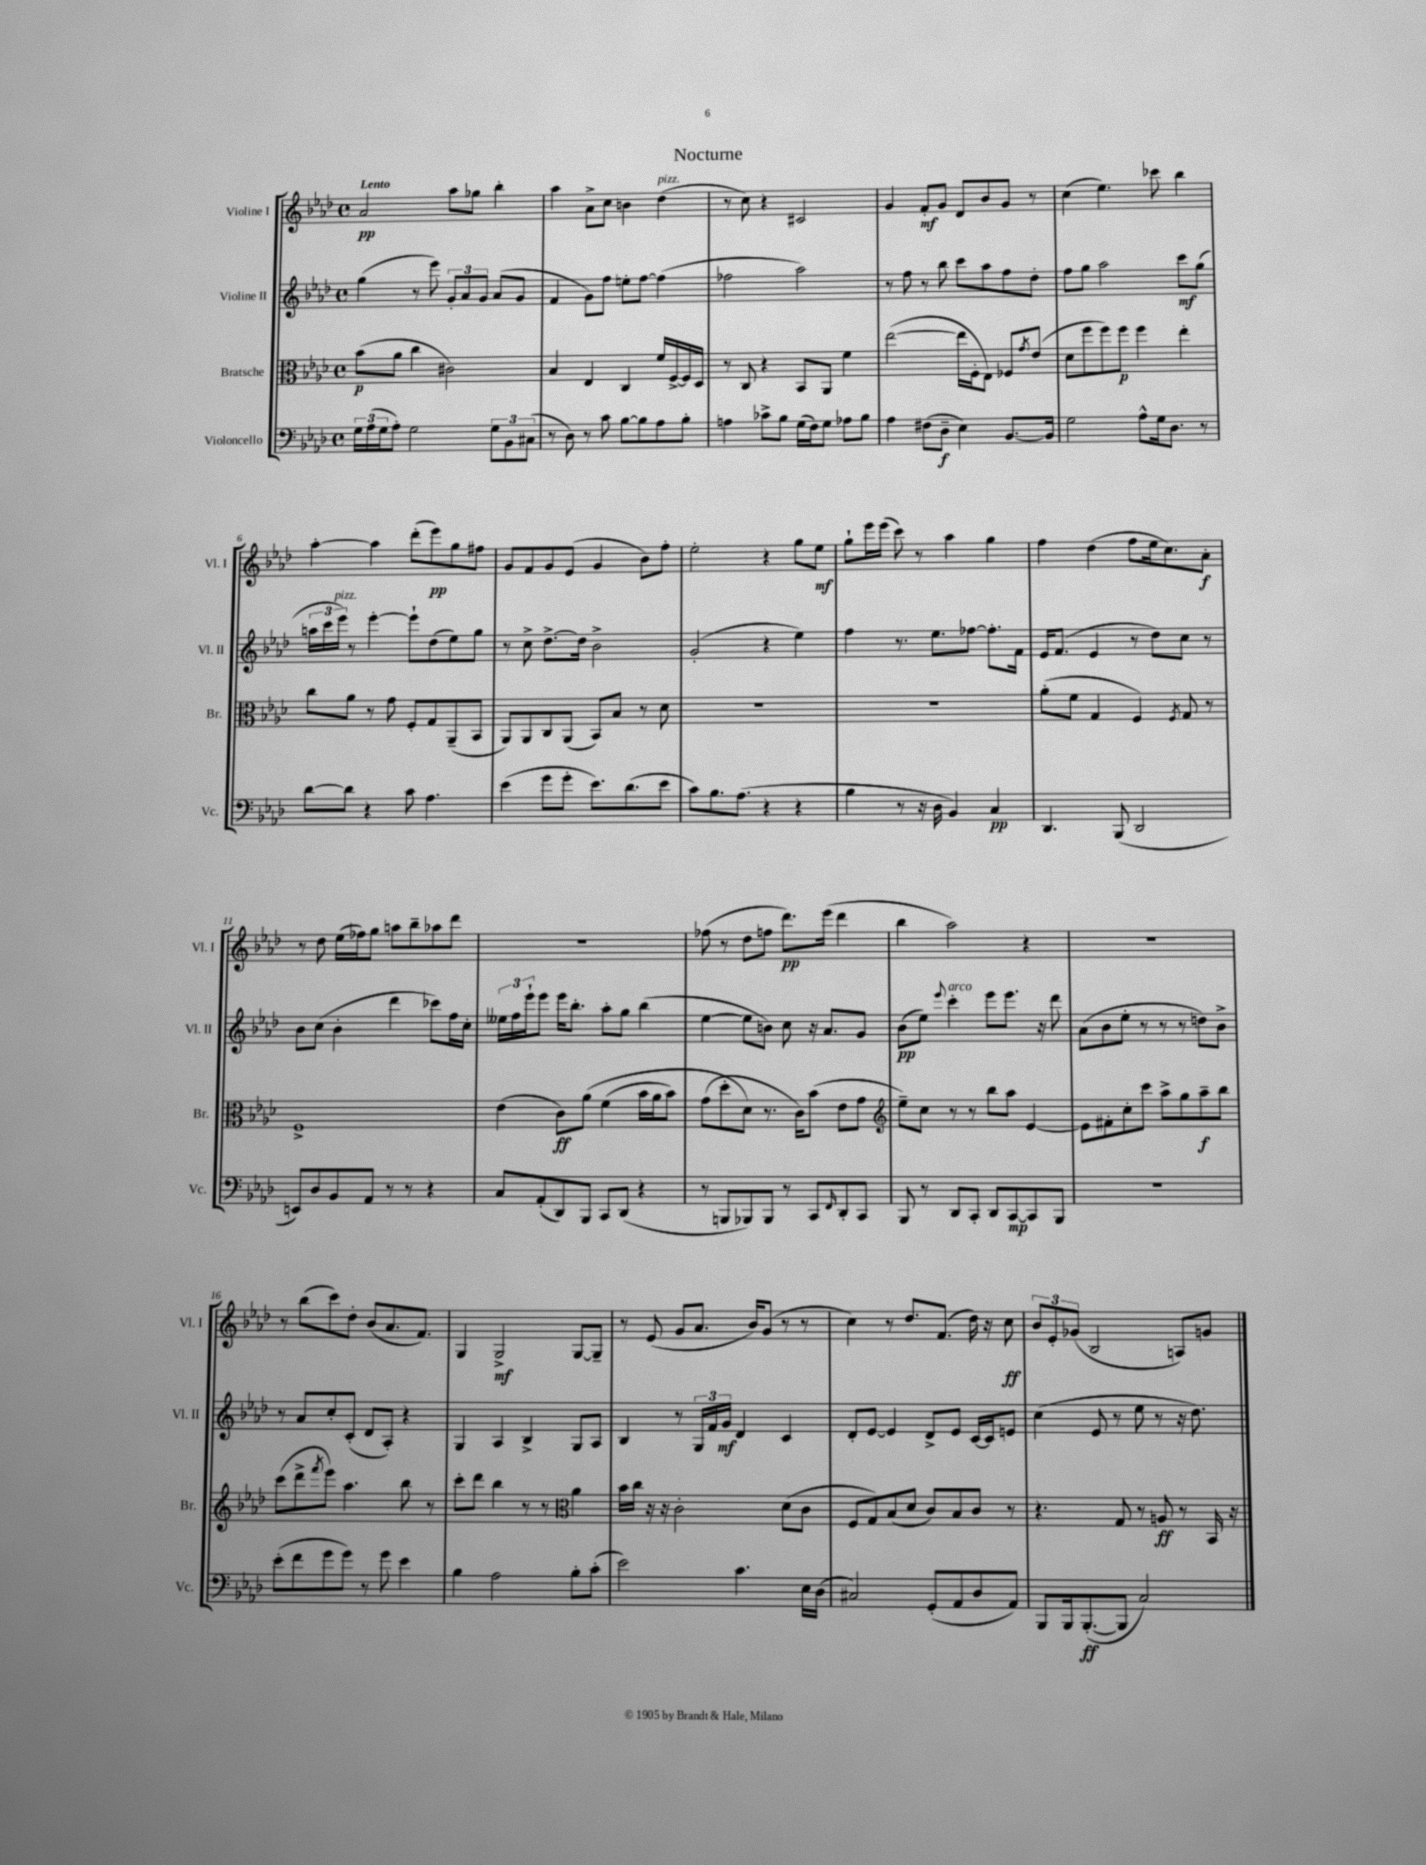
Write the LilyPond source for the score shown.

\header { title = "Nocturne" }
<<
\new StaffGroup <<
\new Staff = "s0" \with { instrumentName = "Violine I" shortInstrumentName = "Vl. I" } {
    \clef treble \key aes \major \defaultTimeSignature \time 4/4 \tempo "Lento"
    aes'2\pp aes''8 ges''8 bes''4-. |
    aes''4 aes'8-> c''8 b'4 des''4^\markup { \italic "pizz." }( |
    r8 c''8) r4 cis'2 |
    g'4 f'8-.\mf g'8 des'8 bes'8 g'8 r8 |
    c''4( ees''4.) ces'''8 bes''4 |
    aes''4~-. aes''4 des'''8-.( ees'''8\pp) g''8 fis''8 |
    g'8 f'8 g'8 ees'8( g'4 bes'8) f''8-. |
    ees''2-. r4 g''8 ees''8\mf |
    g''8-! ees'''16 ees'''16( c'''8) r8 aes''4 g''4 |
    f''4 des''4( f''8 ees''16 c''8.) aes'8-.\f |
    r8 des''8 ees''16( fes''16) g''8 a''8 bes''8-- aes''8 des'''8 |
    r1 |
    fes''8( r8 des''8 f''8 des'''8.\pp) ees'''16( des'''4 |
    bes''4 aes''2) r4 |
    R1 |
    r8 bes''8( c'''8) des''8-. bes'8( aes'8. f'8.) |
    g4 g2->\mf g8~ g8-- |
    r8 ees'8( g'8 aes'8. bes'16) g'8( r8 r8 |
    c''4) r8 des''8. f'8.( des''16) r16 c''8\ff |
    \tuplet 3/2 { bes'8 ees'8-. ges'8( } bes2 a8) g'8 \bar "|." |
}
\new Staff = "s1" \with { instrumentName = "Violine II" shortInstrumentName = "Vl. II" } {
    \clef treble \key aes \major \defaultTimeSignature \time 4/4
    g''4( r8 ees'''8) \tuplet 3/2 { g'8-. aes'8 g'8 } aes'8( g'8 |
    f'4 g'8) f''8 e''8-. f''8~ f''4( |
    fes''2 aes''2) |
    r8 f''8 r8 bes''8 c'''8 aes''8 f''8 des''8-. |
    f''8 g''8 aes''2 c'''8\mf g''8( |
    \tuplet 3/2 { a''16 c'''16 ees'''16^\markup { \italic "pizz." }) } r8 ees'''4~-. ees'''8-! des''8( ees''8) g''8 |
    r8 c''8-> des''8.~-> des''16 bes'2-> |
    g'2-.( r4 ees''4) |
    f''4 r8. ees''8. fes''8~ fes''8.-. f'16 |
    ees'16 f'8.( ees'4 r8 des''8) c''8 r8 |
    bes'8 c''8( bes'4-. des'''4 ces'''8) f''16 c''16-. |
    \tuplet 3/2 { eeses''16 f''16 ees'''16-! } ees'''8 ees'''16 bes''8.-. aes''8-. g''8 bes''4( |
    ees''4~ ees''8 b'8) c''8 r16 aes'8. g'8 |
    bes'8\pp( ees''8) \appoggiatura { ees'''8 } c'''4-.^\markup { \italic "arco" } ees'''8 ees'''8. r16 des'''8 |
    aes'8( bes'8 ees''8-. r8 r8 r8 d''8) bes'8-> |
    r8 aes'8 c''8-. c'8-.( des'8 aes8-.) r4 |
    g4 aes4 bes4-> g8 aes8 |
    bes4 r8 \tuplet 3/2 { g16 f'16 g'16\mf } des'4 c'4 |
    des'8-. ees'8~ ees'4 des'8-> ees'8 c'16~ c'16 e'8 |
    c''4( ees'8 r8 ees''8 r8 r16 des''8.) \bar "|." |
}
\new Staff = "s2" \with { instrumentName = "Bratsche" shortInstrumentName = "Br." } {
    \clef alto \key aes \major \defaultTimeSignature \time 4/4
    bes'8\p( aes'8 c''4 cis'2) |
    bes4 ees4 c4 f'16 f16~-> f16 des16 |
    r8 c8 r4 bes,8 aes,8 f'4 |
    ees''2~( ees''16 f16-. ees8) fes8 \acciaccatura { g'8 } ees'8( |
    des'8 f''8 f''8) f''8\p f''4 ees''4-. |
    c''8 aes'8 r8 g'8 f8-. g8 aes,8--( bes,8 |
    aes,8) aes,8 c8 aes,8( bes,8) bes8 r8 des'8 |
    r1 |
    R1 |
    aes'8-.( f'8 g4 f4) \acciaccatura { f8 } g8 r8 |
    f1-> |
    ees'4( c'8\ff) aes'8\( f'4( bes'16 aes'16 bes'8) |
    g'8( des''8-. des'8\) r8. c'16) bes'8( ees'8 g'8 |
    \clef treble ees''8--) c''8 r8 r8 bes''8 aes''8 ees'4~ |
    ees'8 fis'8-. c''8-. c'''8 aes''8-> g''8 aes''8--\f bes''8 |
    c'''8( des'''8-> \acciaccatura { f'''8 } ees'''8) aes''4. bes''8 r8 |
    c'''8-. des'''8 bes''4 r8 r8 \clef alto aes'4 |
    bes'16 c''16 r16 r16 c'2-. des'8( c'8 |
    f8 g8) bes8( des'8 c'8) bes8 c'8 r8 |
    r4. g8 r8 a8\ff r8 bes,16 r16 \bar "|." |
}
\new Staff = "s3" \with { instrumentName = "Violoncello" shortInstrumentName = "Vc." } {
    \clef bass \key aes \major \defaultTimeSignature \time 4/4
    \tuplet 3/2 { g16 aes16( g16 } aes8-.) g2 \tuplet 3/2 { g8 bes,8 cis8( } |
    r8 des8) r8 c'8 bes8~ bes8 aes8 bes8-. |
    a4 ces'8-> bes8 g16( f16) g8 aes8 bes8 |
    aes4 fis8( des8--\f ees4) bes,8.~ bes,16 |
    g2 aes8-^ g16 des8. r8 |
    des'8~ des'8 r4 c'8 aes4. |
    ees'4( g'8 g'8-. ees'8.) des'8.( ees'8 |
    c'8) bes8. aes8.( r4 r4 |
    bes4 r8 r16 des16 bes,4) c4\pp |
    des,4. bes,,8( des,2 |
    e,8) des8 bes,8 aes,8 r8 r8 r4 |
    c8 aes,8-.( des,8) bes,,8 c,8 des,8( r4 |
    r8 b,,8 bes,,8) bes,,8 r8 c,8 \grace { f,16 } des,8-. c,8 |
    bes,,8 r8 des,8 c,8-. des,8 c,8~\mp c,8 bes,,8 |
    R1 |
    ees'8-.( f'8 g'8 g'8) r8 g'8 ees'4 |
    bes4 aes2 bes8-. c'8-.( |
    ees'2) c'4. ees16 des16( |
    cis2) g,8-.( aes,8 des8 aes,8) |
    bes,,8 bes,,16 bes,,8.~-.\ff( bes,,8 c2) \bar "|." |
}
>>
>>
